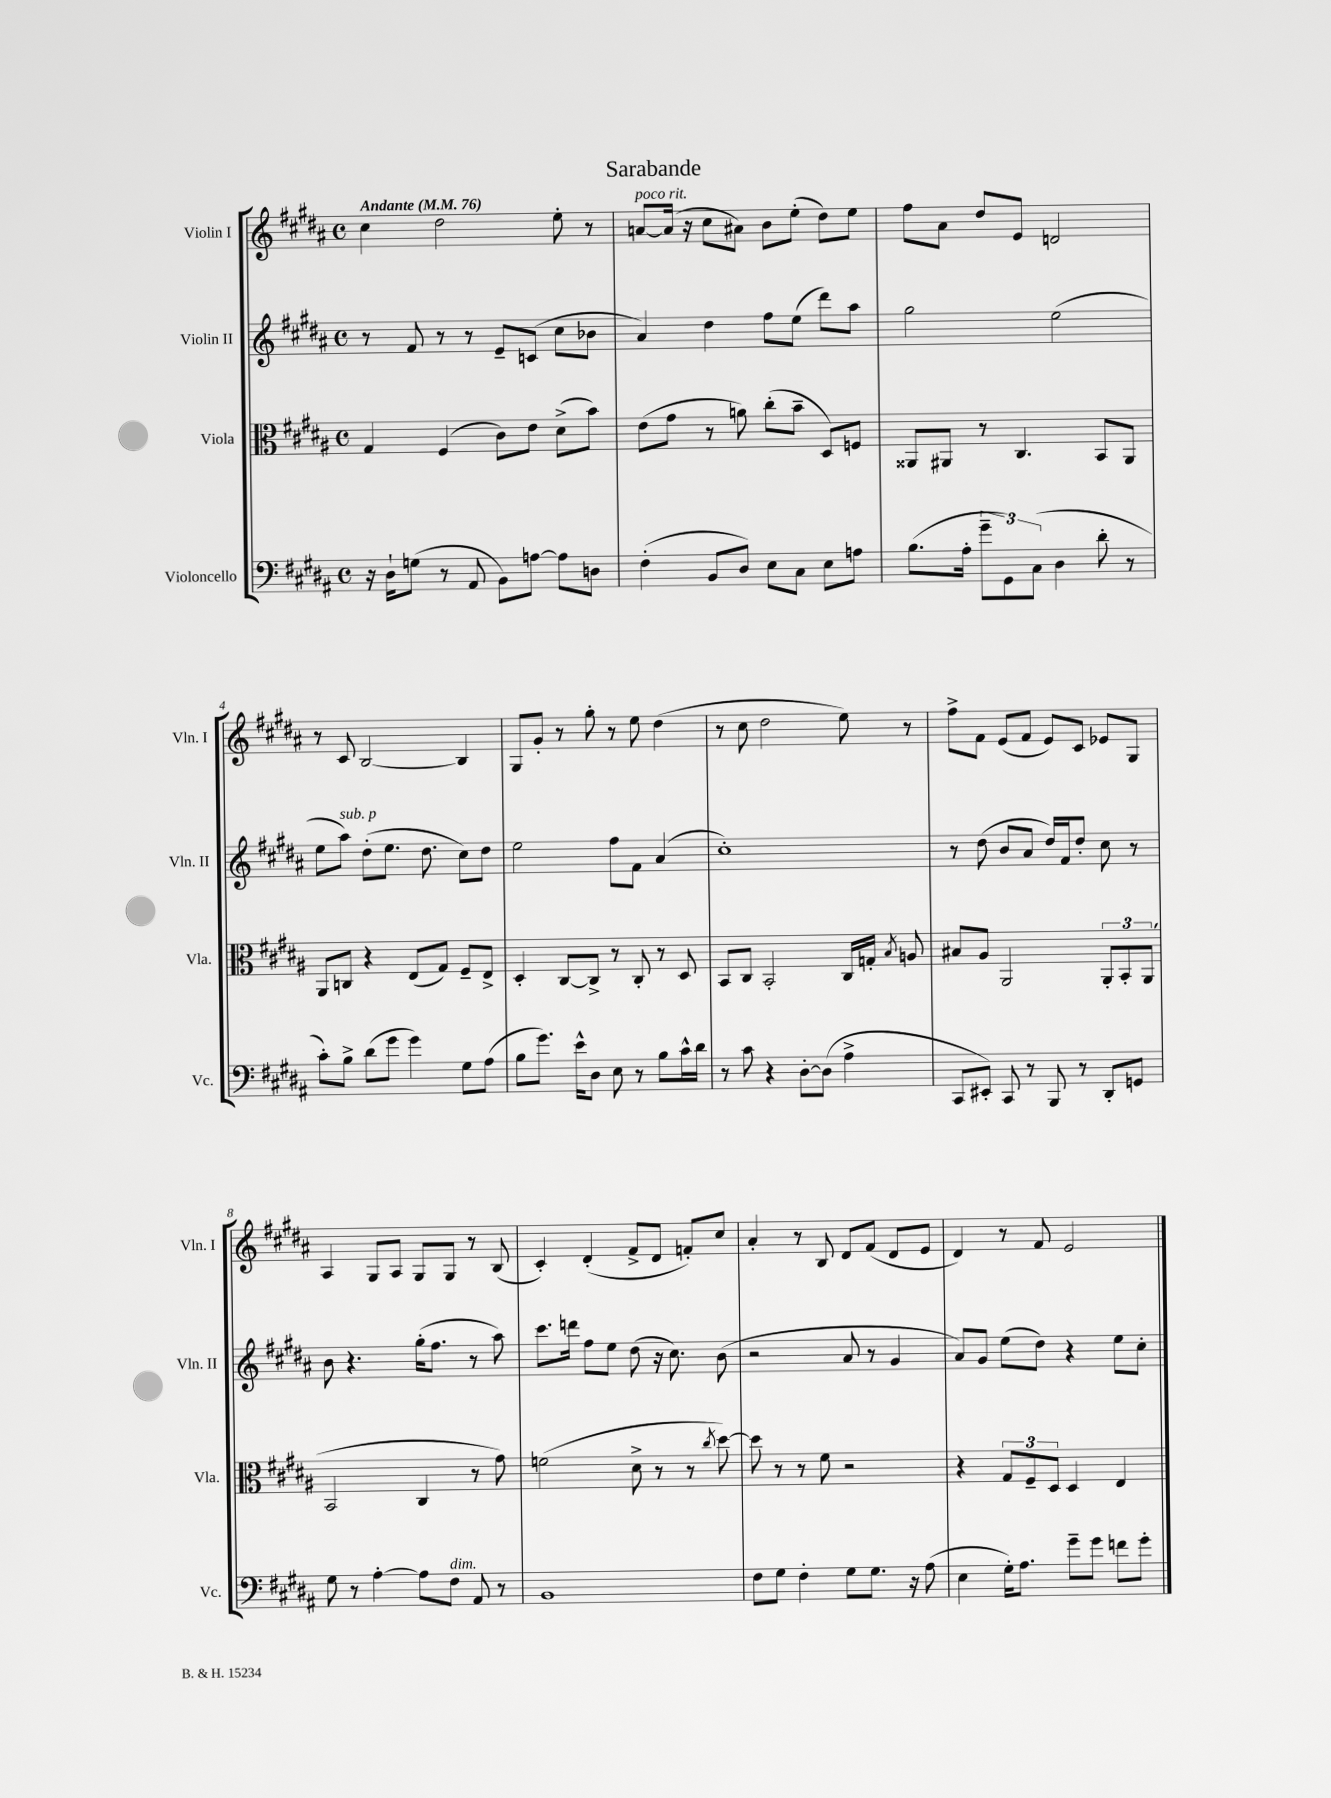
\header { title = "Sarabande" }
<<
\new StaffGroup <<
\new Staff = "s0" \with { instrumentName = "Violin I" shortInstrumentName = "Vln. I" } {
    \clef treble \key b \major \defaultTimeSignature \time 4/4 \tempo "Andante" 4 = 76
    \autoBeamOff cis''4 dis''2 e''8-. r8 |
    a'8[~^\markup { \italic "poco rit." } a'16]( r16 cis''8[ ais'8]) b'8[ e''8]-.( dis''8[) e''8] |
    fis''8[ ais'8] dis''8[ e'8] d'2 |
    r8 cis'8 b2~ b4 |
    gis8[ gis'8]-. r8 gis''8-. r8 e''8 dis''4( |
    r8 cis''8 dis''2 e''8) r8 |
    fis''8[-> fis'8] e'8[( fis'8] e'8[) cis'8] ees'8[ gis8] |
    ais4 gis8[ ais8] gis8[ gis8] r8 b8( |
    cis'4-.) dis'4-.( fis'8[-> dis'8] f'8[-.) cis''8] |
    ais'4-. r8 b8 dis'8[ fis'8]( dis'8[ e'8] |
    dis'4) r8 fis'8 e'2 \bar "|." |
}
\new Staff = "s1" \with { instrumentName = "Violin II" shortInstrumentName = "Vln. II" } {
    \clef treble \key b \major \defaultTimeSignature \time 4/4
    \autoBeamOff r8 fis'8 r8 r8 e'8[-- c'8]( cis''8[ bes'8] |
    ais'4) dis''4 fis''8[ e''8]( dis'''8[) ais''8] |
    gis''2 e''2( |
    e''8[ ais''8]^\markup { \italic "sub. p" }) dis''8[-.( e''8.] dis''8. cis''8[) dis''8] |
    e''2 fis''8[ fis'8] ais'4( |
    cis''1-.) |
    r8 dis''8( b'8[ ais'8] dis''16[) fis'16 dis''8]-. cis''8 r8 |
    b'8 r4. gis''16[-.( fis''8.] r8 ais''8) |
    cis'''8.[ d'''16] fis''8[ e''8] dis''8( r16 cis''8.) b'8( |
    r2 ais'8 r8 gis'4 |
    ais'8[) gis'8] e''8[( dis''8]) r4 e''8[ cis''8]-. \bar "|." |
}
\new Staff = "s2" \with { instrumentName = "Viola" shortInstrumentName = "Vla." } {
    \clef alto \key b \major \defaultTimeSignature \time 4/4
    \autoBeamOff gis4 fis4( cis'8[) e'8] dis'8[->( b'8]) |
    e'8[( gis'8] r8 a'8) cis''8[-.( b'8]-- dis8[) f8] |
    aisis,8[ ais,8] r8 cis4. b,8[ ais,8] |
    ais,8[ c8] r4 e8[( gis8]) fis8[-- e8]-> |
    dis4-. cis8[~ cis8]-> r8 cis8-. r8 dis8 |
    b,8[ cis8] b,2-. cis16[ g16]-. \acciaccatura { b8 } a8 |
    bis8[ ais8] ais,2 \tuplet 3/2 { ais,8[-. b,8-. ais,8]( } |
    b,2 cis4 r8 gis'8) |
    f'2( dis'8-> r8 r8 \acciaccatura { cis''8 } dis''8~) |
    dis''8 r8 r8 fis'8 r2 |
    r4 \tuplet 3/2 { gis8[ fis8-- dis8] } dis4 e4 \bar "|." |
}
\new Staff = "s3" \with { instrumentName = "Violoncello" shortInstrumentName = "Vc." } {
    \clef bass \key b \major \defaultTimeSignature \time 4/4
    \autoBeamOff r16 dis16[-! g8]( r8 ais,8 b,8[) a8]~ a8[ d8] |
    fis4-.( b,8[ dis8]) e8[ cis8] e8[ a8] |
    b8.[( ais16]-. \tuplet 3/2 { gis'8[-- gis,8) cis8]( } dis4 dis'8-. r8 |
    cis'8[-.) b8]-> dis'8[( gis'8] gis'4) gis8[ ais8]( |
    b8[ gis'8.]) e'16[-^ dis8] e8 r8 b8[ cis'16-^ dis'16] |
    r8 cis'8 r4 dis8[~-. dis8]( ais4-> |
    cis,8[ eis,8]-.) cis,8 r8 b,,8 r8 dis,8[-. g,8] |
    gis8 r8 ais4~-. ais8[ fis8]^\markup { \italic "dim." } ais,8 r8 |
    b,1 |
    fis8[ gis8] fis4-. gis8[ gis8.] r16 ais8( |
    e4 gis16[-.) ais8.] gis'8[-- gis'8] f'8[ gis'8]-. \bar "|." |
}
>>
>>
